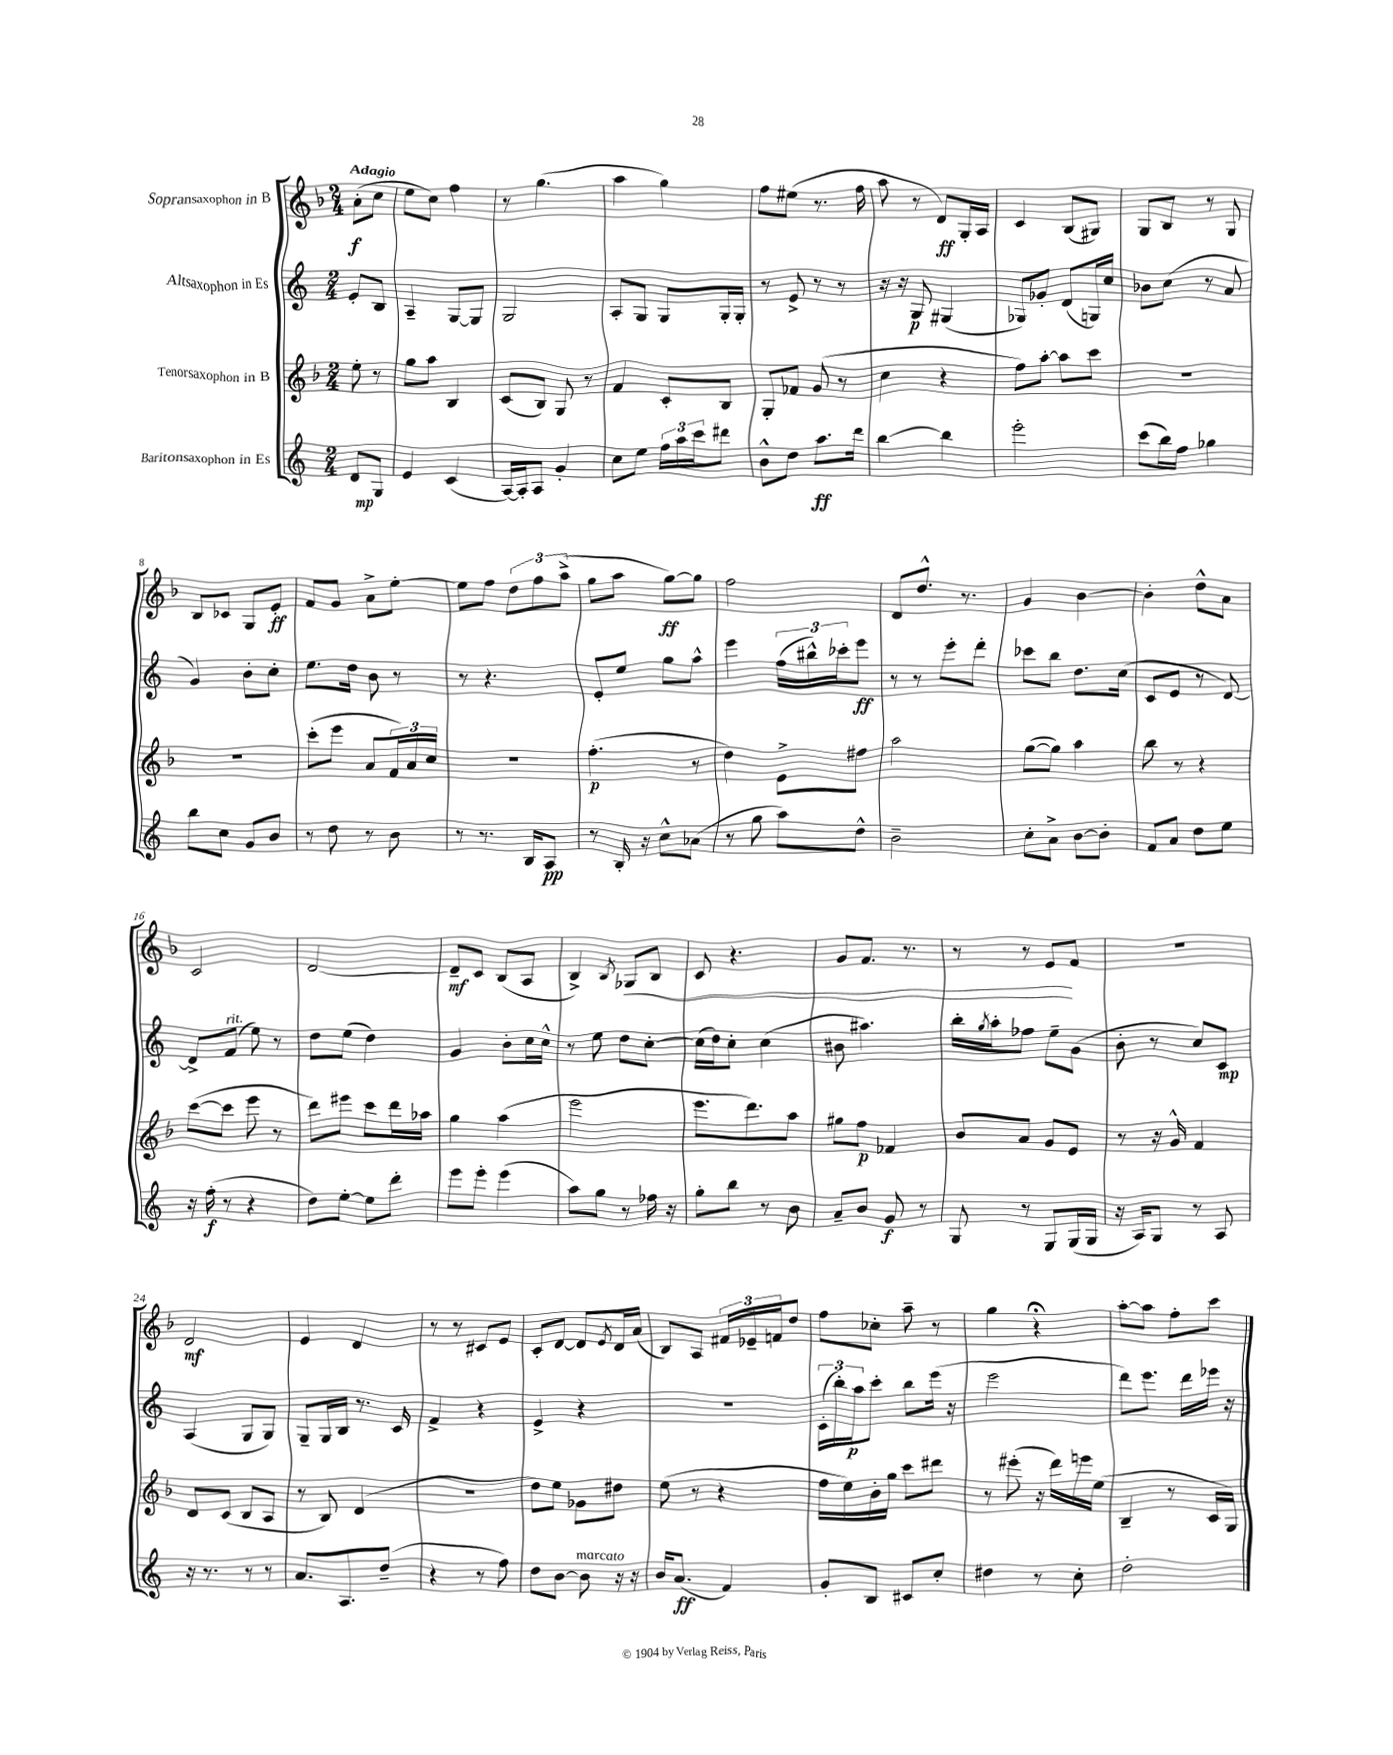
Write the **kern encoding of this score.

**kern	**kern	**kern	**kern
*staff4	*staff3	*staff2	*staff1
*clefG2	*clefG2	*clefG2	*clefG2
*k[]	*k[b-]	*k[]	*k[b-]
*M2/4	*M2/4	*M2/4	*M2/4
8d	8ee'	8e'	(8a'
8G	8r	8B	8cc
=	=	=	=
4e	8gg	4A~	8ee
.	8aa	.	8cc)
(4c	4B-	[8G	4ff
.	.	8G]	.
=	=	=	=
[16A)	(8c	2G	8r
16A']	.	.	.
8A	8B-)	.	(4.gg
4g'	8G	.	.
.	8r	.	.
=	=	=	=
8cc	4f	8A'	4aa
8ee	.	8G	.
24ff	8c'	8G	4gg)
24aa	.	.	.
24ccc	.	.	.
8ddd#	8B-	16G'	.
.	.	16G'	.
=	=	=	=
8b^^	8G'	8r	8ff
8dd	8f-	8e^	(8ee#
8.aa	(8g	8r	8.r
.	8r	8r	.
16ddd	.	.	16ff
=	=	=	=
[4bb	4cc	16r	8aa
.	.	16r	.
.	.	8G	8r
4bb]	4r	(4G#	8d)
.	.	.	16G'
.	.	.	16A
=	=	=	=
2eee'	8ff)	8G-)	4c
.	[8aa'	8g-'	.
.	8aa]	(8d	(8B-
.	8ccc	16G)	8G#)
.	.	16cc	.
=	=	=	=
(8ccc	2r	8b-	8G
16bb)	.	(8cc	8B-
16ff	.	.	.
4gg-	.	8r	8r
.	.	8a	8G
=	=	=	=
8bb	2r	4g)	8B-
8cc	.	.	8c-
8g	.	8b'	8G
8b	.	8cc'	8e'
=	=	=	=
8r	(8ccc'	8.ee	8f
8dd	8eee	.	8g
.	.	16dd	.
8r	8a	8b	8a^
8b	24f)	8r	[8ee'
.	24a	.	.
.	24cc	.	.
=	=	=	=
8r	2r	8r	8ee]
8.r	.	4.r	8ff
.	.	.	12dd
16B	.	.	.
.	.	.	12ff
8A	.	.	.
.	.	.	(12aa^
=	=	=	=
8r	(4.ff'	8e'	8gg
16B'	.	8ee	8aa
16r	.	.	.
8cc^^	.	8gg	[8gg)
(8a-	8r	8aa^^	8gg]
=	=	=	=
8r	4dd)	4eee	2ff
8gg	.	.	.
8aa)	8e^	(24ff	.
.	.	24bb#^^)	.
.	.	24ccc-'	.
8dd^^	8ff#	8eee	.
=	=	=	=
2b~	2aa	8r	8d
.	.	8r	8.dd^^
.	.	8eee'	.
.	.	.	8.r
.	.	8ddd'	.
=	=	=	=
8cc'	([8gg	8ccc-	4g
8a^	8gg])	8bb	.
[8b	4aa	8.dd	[4b-
8b']	.	.	.
.	.	(16cc	.
=	=	=	=
8f	8bb-	8c	4b-']
8a	8r	8e	.
8dd	4r	8r	8dd^^
8ee	.	[8d)	8a
=	=	=	=
16r	([8ccc	8d^]	2c
(16ff'	.	.	.
8r	8ccc]	(8f	.
4r	8eee	8ee)	.
.	8r	8r	.
=	=	=	=
8dd)	8ddd)	8dd	[2d
[8ee'	8eee#	(8ee	.
8ee]	8ccc	4dd)	.
8ddd'	16ddd	.	.
.	16aa-	.	.
=	=	=	=
8eee	4gg	4g	8d~]
8eee'	.	.	8c
(4eee	(4aa	8b'	(8B-
.	.	16cc	8A
.	.	16cc^^	.
=	=	=	=
8aa)	2eee	8r	4B-^)
8gg	.	8ee	.
.	.	.	8qB-
8r	.	8dd	8G-
16ff-	.	[8cc'	8B-
16r	.	.	.
=	=	=	=
8gg'	8.eee	(16cc]	8c
.	.	16dd)	.
8bb	.	8cc'	4.r
.	8.ddd)	.	.
8r	.	(4cc	.
8b	8aa	.	.
=	=	=	=
8a~	8gg#	8b#	8g
8b	8ff	4.aa#)	8.f
8g	4f-	.	.
.	.	.	8.r
8r	.	.	.
=	=	=	=
8G	8b-	16bb'	8r
.	.	8qgg	.
.	.	16aa'	.
8r	8a	8ff-	8r
8G	8g	8ee~	8e
(16G	8e	(8g	8f
16G	.	.	.
=	=	=	=
16r	8r	8b'	2r
16A)	.	.	.
8G	16r	8r	.
.	16g^^	.	.
8r	4f	8cc)	.
8A	.	8c	.
=	=	=	=
16r	8d	(4A	2d
8.r	.	.	.
.	(8c	.	.
8r	8B-	8G	.
8r	8A	8G)	.
=	=	=	=
8.a	8r	8G~	4e
.	8B-)	16G	.
8.A	.	16B	.
.	(4d	8.r	4d
(8dd~	.	.	.
.	.	16c	.
=	=	=	=
4r	2r	4f^	8r
.	.	.	8r
8r	.	4r	8c#
8ff)	.	.	8e
=	=	=	=
8dd	8dd)	4e^	8c'
[8b	8ee	.	[8d
8b]	8g-	4r	8d]
.	.	.	8qe
16r	8dd#	.	16d
16r	.	.	(16a
=	=	=	=
16b	(8ee	2r	8B-)
(8.a	.	.	.
.	8r	.	8A
4f)	4r	.	24f#
.	.	.	24e-~
.	.	.	24f
.	.	.	8dd
=	=	=	=
8g'	16ff	(24c'	8ff
.	.	24bb')	.
.	16ee)	.	.
.	.	24aa	.
8B	16b-'	8ccc'	8cc-'
.	16gg	.	.
8c#	8ccc	8bb	8aa~
8cc'	8ddd#	(16eee	8r
.	.	16r	.
=	=	=	=
4dd#	8r	2eee	4gg
.	(8eee#'	.	.
8r	16r	.	4r;
.	16ddd)	.	.
8cc'	16eee	.	.
.	(16ee	.	.
=	=	=	=
2dd'	4B-~	8ddd)	[8aa'
.	.	8.eee	8aa]
.	8r	.	8ff'
.	.	16ddd	.
.	16c	16eee-	8ccc
.	16G)	16r	.
==	==	==	==
*-	*-	*-	*-
